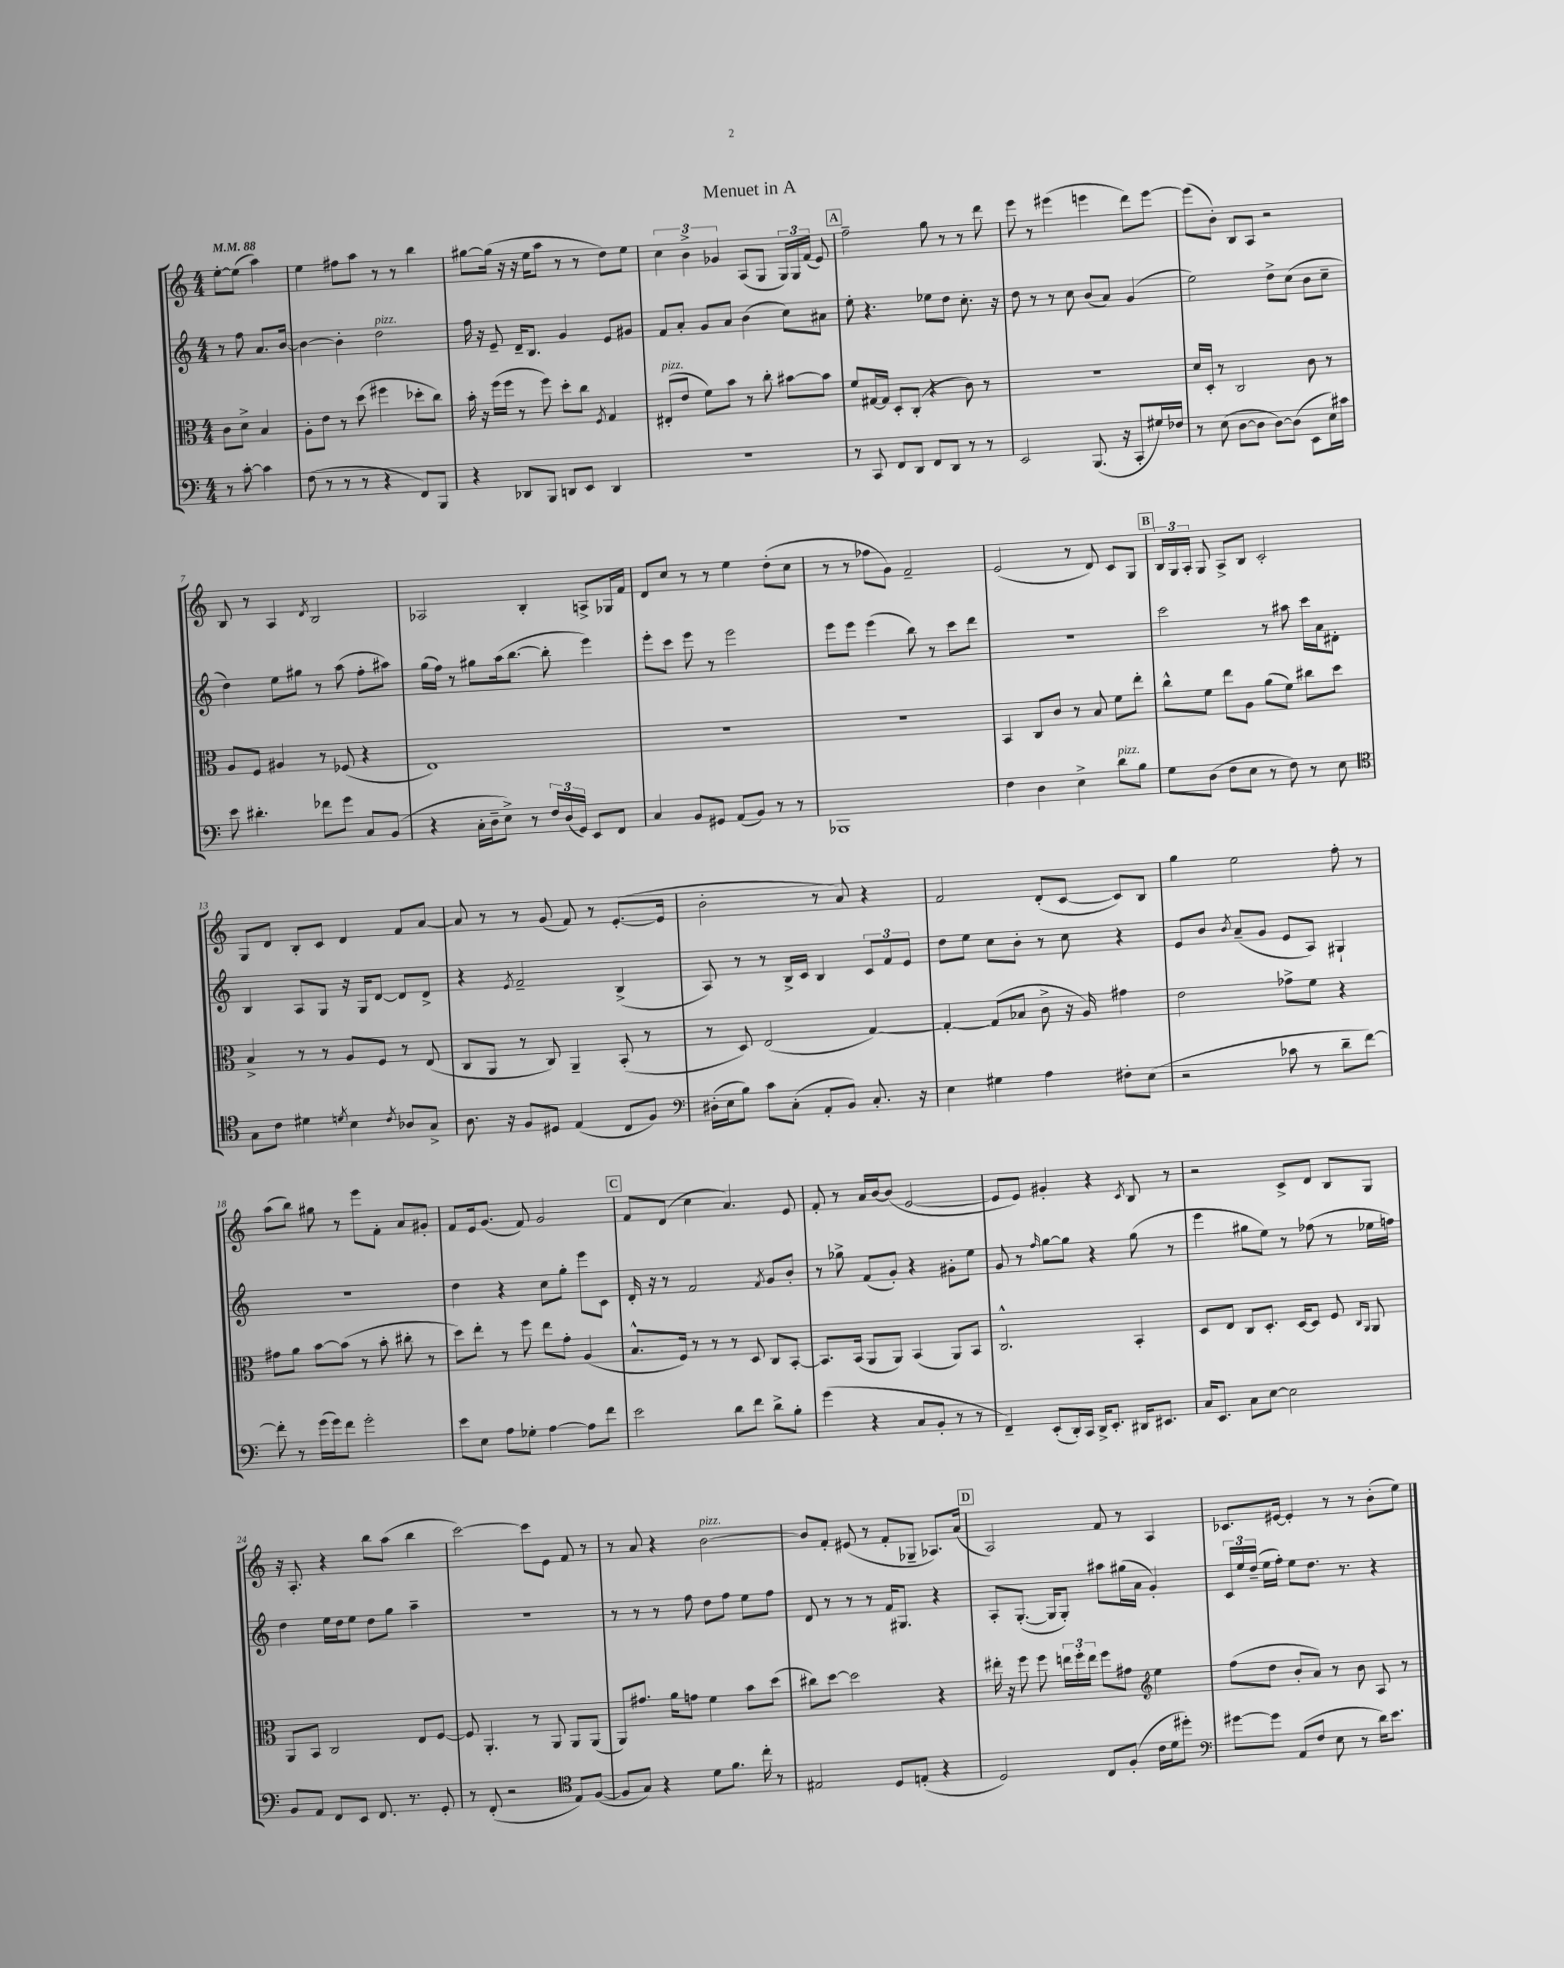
\header { title = "Menuet in A" }
<<
\new StaffGroup <<
\new Staff = "s0" {
    \clef treble \key c \major \numericTimeSignature \time 4/4 \partial 2 \tempo 4 = 88
    \autoBeamOff e''8[~-. e''8]( a''4) |
    e''4 fis''8[ a''8] r8 r8 b''4 |
    gis''8[~ gis''16]( r16 r16 e''16[ a''8] r8 r8 d''8[) e''8] |
    \tuplet 3/2 { c''4 b'4-> ges'4 } a8[( g8] \tuplet 3/2 { g16[) g16 f'16]( } e'8) |
    \mark \markup { \box "A" } f''2-- g''8 r8 r8 d'''8 |
    e'''8 r8 eis'''4( e'''4 d'''8[) e'''8]~ |
    e'''8[( b'8]-.) b8[ a8] r2 |
    b8 r8 a4 \acciaccatura { d'8 } b2 |
    aes2 b4-. a8[-> ges16 f'16] |
    d'8[ c''8] r8 r8 e''4 d''8[-.( c''8] |
    r8 r8 fes''8[ g'8]) f'2-- |
    e'2( r8 d'8) c'8[ g8] |
    \mark \markup { \box "B" } \tuplet 3/2 { b16[ g16 a16]-. } g8 a8[-> b8] c'2-. |
    g8[ d'8] b8[-. c'8] d'4 f'8[ a'8]~ |
    a'8 r8 r8 g'8( f'8) r8 e'8.[~-.( e'16] |
    b'2-. r8 a'8) r4 |
    f'2 d'8[-.( c'8]~ c'8[) b8] |
    g''4 e''2 f''8-. r8 |
    a''8[( b''8]) gis''8 r8 e'''8[ f'8]-. a'8[ gis'8]-. |
    f'8[ e'16 g'8.]( f'8) g'2 |
    \mark \markup { \box "C" } f'8[ d'8]( c''4 a'4.) e'8 |
    f'8-. r8 a'16[ b'16~ b'8]( e'2~ |
    e'8[ e'8]) gis'4-. r4 \acciaccatura { c'8 } b8 r8 |
    r2 c'8[-> d'8] b8[ g8] |
    r16 a8.-. r4 b''8[ a''8]( b''4 |
    c'''2~) c'''8[ e'8] f'8 r8 |
    r8 a'8 r4 b'2~^\markup { \italic "pizz." } |
    b'8[ f'8]-. eis'8( r8 f'8[-. ges8]-- aes8.[) a'16]( |
    \mark \markup { \box "D" } a2) f'8 r8 a4 |
    ces'8.[ eis'16]~ eis'4-. r8 r8 b'8[-.( e''8]) \bar "|." |
}
\new Staff = "s1" {
    \clef treble \key c \major \numericTimeSignature \time 4/4 \partial 2
    \autoBeamOff r8 f''8 a'8.[ b'16]~ |
    b'4~ b'4-. d''2^\markup { \italic "pizz." } |
    f''16 r16 e'8-- d'16[-- b8.] g'4 e'8[ gis'8] |
    f'8[ a'8]-. g'8[ a'8] b'4( c''8[) ais'8] |
    \mark \markup { \box "A" } e''8-. r4. ees''8[ d''8] c''8.-. r16 |
    d''8 r8 r8 c''8 b'8[( a'8]) g'4( |
    e''2) d''8[-> c''8]( b'8[ c''8]-- |
    d''4) e''8[ gis''8] r8 a''8( f''8[-. ais''8]) |
    g''16[( f''16]) r8 gis''8[ a''16( b''8.]~ b''8-. e'''4) |
    e'''8[-. c'''8] e'''8 r8 e'''2 |
    e'''8[ e'''8] e'''4( b''8) r8 c'''8[ d'''8] |
    r1 |
    \mark \markup { \box "B" } c'''2 r8 ais''8 c'''16[ a'16 dis'8]-. |
    b4 a8[ g8] r16 g16[ d'8]~ d'8[ d'8]-> |
    r4 \acciaccatura { e'8 } f'2-- b4->( |
    a8) r8 r8 b16[-> c'16] b4 \tuplet 3/2 { c'8[ f'8 e'8] } |
    d''8[ e''8] c''8[ b'8]-. r8 c''8 r4 |
    e'8[ b'8] \acciaccatura { b'8 } a'8[--( g'8] e'8[ a8]) gis4-! |
    R1 |
    d''4 r4 c''8[ g''8]-. e'''8[ c'8] |
    \mark \markup { \box "C" } d'16-. r16 r8 f'2 \acciaccatura { f'8 } g'8[ b'8]-. |
    r8 ges''8-> f'8[( g'8]-.) r4 gis'8[-. e''8] |
    g'8 r8 \grace { f''16 } g''8[~ g''8] r4 g''8( r8 |
    e'''4 gis''8[ e''8]) r8 fes''8( r8 ees''16[ f''16]) |
    d''4 e''16[ d''16 e''8] d''8[ g''8] a''4-- |
    r1 |
    r8 r8 r8 f''8 d''8[ f''8] e''8[ f''8] |
    d'8 r8 r8 r8 f'16[ gis8.] r4 |
    \mark \markup { \box "D" } a8[-. g8.]~-.( g16[ g8]-.) ais''8[ gis''16( a'16] g'4-.) |
    \tuplet 3/2 { c'16[ e''16 d''16]--( } e''16[ f''16]-.) e''8[ d''8.] r8. r4 \bar "|." |
}
\new Staff = "s2" {
    \clef alto \key c \major \numericTimeSignature \time 4/4 \partial 2
    \autoBeamOff c'8[ d'8]-> b4 |
    a8[-. e'8] r8 d''8( fis''4 des''8[-. c''8]) |
    b'16-. r16 f''16[( f''16] r8 f''8) d''8[-. c''8] \acciaccatura { f8 } g4 |
    eis8[-.^\markup { \italic "pizz." }( e'8] f'8[) b'8] r8 c''8-. bis'8[~ bis'8] |
    \mark \markup { \box "A" } f'8[ gis16~ gis16] d8[-. c8]-.( r4 c'8) r8 |
    r1 |
    d'16[ d16]-. r8 c2 c'8 r8 |
    a8[ f8] ais4 r8 fes8( r4 |
    e1) |
    R1 |
    R1 |
    b,4 c8[ c'8] r8 b8 f'8[ e''8]-. |
    \mark \markup { \box "B" } c''8[-^ f'8] e''8[ a8] a'8[( f'8]) cis''8[ d''8] |
    b4-> r8 r8 a8[ f8] r8 e8( |
    c8[ a,8] r8 c8) a,4-- b,8-.( r8 |
    r8 d8) e2( g4~) |
    g4~-. g8[( bes8] c'8-> r16 a16) gis'4 |
    e'2 ges'8[-> f'8] r4 |
    gis'8[ a'8] b'8[~ b'8]( r8 b'8-. cis''8-. r8 |
    d''8[) e''8]-. r8 f''8 e''8[ g'8]-. a4( |
    \mark \markup { \box "C" } b8.[-^ f16]) r8 r8 r8 d8 c8[ b,8]~-. |
    b,8.[ b,16]( a,8[ a,8]) b,4( a,8[) b,8] |
    c2.-^ b,4-. |
    d8[ e8] c8[ d8.]-. d16[~ d8] f8 \grace { c16[ a,16] } a,8 |
    a,8[ b,8] c2 e8[ f8]~ |
    f8 a,4.-. r8 a,8 a,8[ a,8]( |
    a,8[) gis'8.] a'16[ g'8] f'4 b'8[ d''8]( |
    cis''8[) d''8]~ d''2 r4 |
    \mark \markup { \box "D" } eis''16-. r16 f''8 f''8 \tuplet 3/2 { e''16[ f''16-. e''16] } f''8[ gis'8] \clef treble e''4 |
    f''8[( d''8] b'8[-. a'8]) r8 b'8 a8 r8 \bar "|." |
}
\new Staff = "s3" {
    \clef bass \key c \major \numericTimeSignature \time 4/4 \partial 2
    \autoBeamOff r8 c'8~-. c'4 |
    f8( r8 r8 r8 r4 f,8[) b,,8] |
    r4 des,8[ b,,8] d,8[ e,8] d,4 |
    R1 |
    \mark \markup { \box "A" } r8 c,8 f,8[ d,8] f,8[ d,8] r8 r8 |
    e,2 b,,8.( r16 c,8[-. gis16) fes16] |
    r8 e8( d8[~ d8] d8[~) d8]( e,8[ e16) cis'16] |
    e'8 dis'4.-. fes'8[ g'8] c8[ b,8]( |
    r4 c16[-. d16-- e8]->) r8 \tuplet 3/2 { f16[ d16( g,16]) } e,8[ f,8] |
    c4 b,8[ gis,8] a,8[( b,8]) r8 r8 |
    bes,,1 |
    f4 d4 e4-> d'8[^\markup { \italic "pizz." } b8] |
    \mark \markup { \box "B" } g8[ d8]( f8[ e8] r8 f8) r8 e8 |
    \clef tenor g8[ c'8] dis'4 \acciaccatura { d'8 } b4 \acciaccatura { c'8 } aes8[ g8]-> |
    a8. r16 f8[ dis8] e4( c8[ f8]) |
    \clef bass dis16[-.( e16 b8]) c'8[ c8]-.( a,8[-. b,8]) c8.-. r16 |
    e4 gis4 a4 fis8[-. e8]( |
    r2 ces'8 r8 d'8[-- f'8]~) |
    f'8-. r8 g'16[( g'16) f'8] g'2-. |
    e'8[ e8] a8[ ges8]-. a4~ a8[ f'8] |
    \mark \markup { \box "C" } e'2 d'8[ f'8] d'8[-> b8]-. |
    g'4( r4 c8[ b,8]-. r8 r8 |
    f,4--) e,8[-.( d,16-.) c,16] d,16[-> e,8.]-. dis,16[ eis,8.] |
    c16[ e,8.] c8[ e8]~ e2 |
    b,8[ a,8] f,8[ e,8] f,8. r8. g,8-. |
    r8 f,8-.( r2 \clef tenor e8[) f8]~( |
    f8[ g8]) r4 d'8[ f'8.] c''16-. r8 |
    eis2 d8[ e8]-.( r4 |
    \mark \markup { \box "D" } d2) c8[ f8]-.( c'16[ d'16 dis''8]-.) |
    \clef bass gis'8[~ gis'8] a,8[( f8] e8 r8 d'16[) e'8.] \bar "|." |
}
>>
>>
